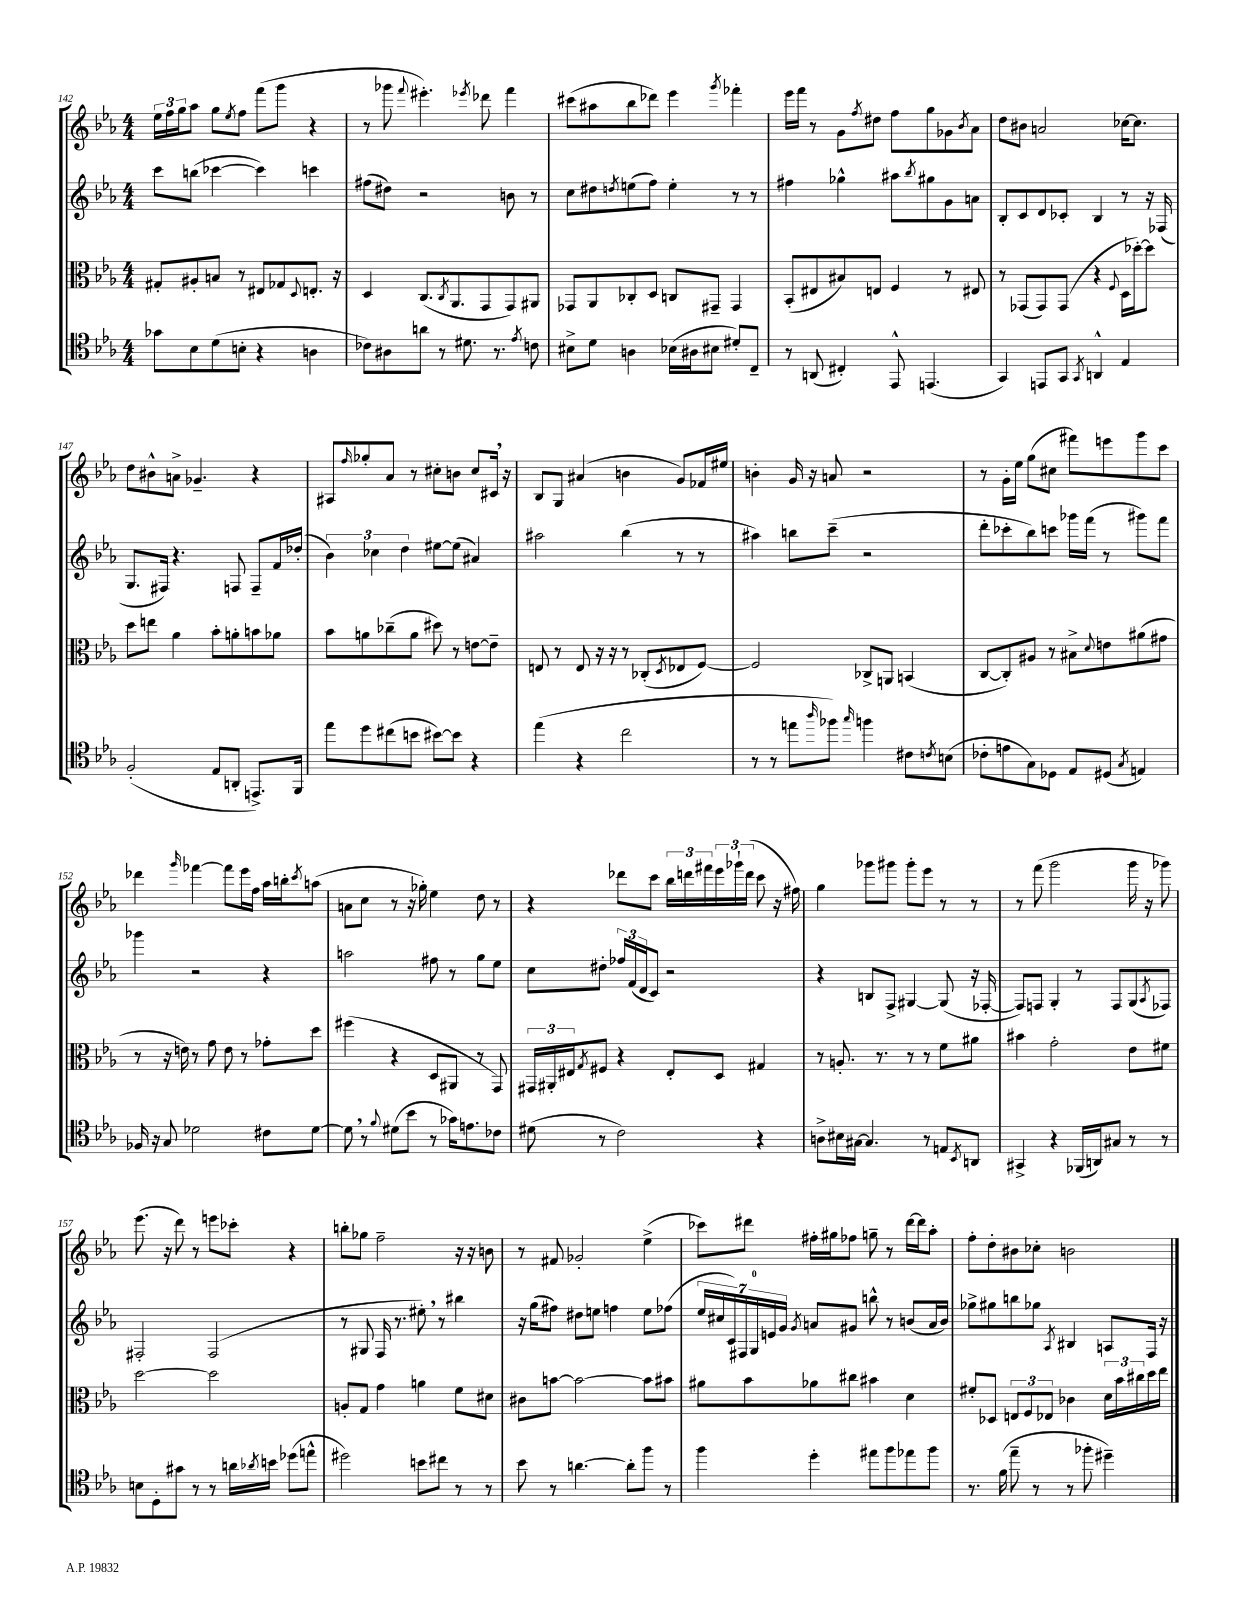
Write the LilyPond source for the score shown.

<<
\new StaffGroup <<
\new Staff = "s0" {
    \clef treble \key ees \major \numericTimeSignature \time 4/4
    \tuplet 3/2 { ees''16 f''16 g''16 } aes''8 g''8 \acciaccatura { ees''8 } f''8 f'''8( g'''8 r4 |
    r8 ges'''8 \appoggiatura { f'''8 } eis'''4.-.) \acciaccatura { ees'''8 } des'''8 f'''4 |
    cis'''8( ais''8 bes''8 des'''8) ees'''4 \acciaccatura { g'''8 } fes'''4-. |
    ees'''16 f'''16 r8 g'8 \acciaccatura { f''8 } dis''8 f''8 g''8 ges'8 \acciaccatura { bes'8 } aes'8 |
    d''8 bis'8 a'2 ces''16~ ces''8. |
    d''8 bis'8-^ a'8-> ges'4.-- r4 |
    ais8 \grace { f''16 } ges''8-. aes'8 r8 cis''8-. b'8 cis''8 cis'16 \breathe r16 |
    bes8 g8 ais'4( b'4 g'8) fes'16 eis''16 |
    b'4-. g'16 r16 a'8 r2 |
    r8 g'16-. ees''16 g''8( cis''8 fis'''8) e'''8 g'''8 c'''8 |
    des'''4 \grace { g'''16 } fes'''4~ fes'''8 ees'''16 f''16 aes''16 b''16-. \acciaccatura { c'''8 } a''8( |
    a'8 c''8 r8 r16 ges''16-.) ees''4 d''8 r8 |
    r4 des'''8 c'''8 \tuplet 3/2 { bes''16 d'''16 fis'''16 } \tuplet 3/2 { ees'''16 ges'''16-! d'''16( } c'''8 r16 fis''16) |
    g''4 ges'''8 gis'''8 gis'''8-. ees'''8 r8 r8 |
    r8 f'''8( g'''2 g'''16 r16 ges'''8) |
    ees'''8.( r16 d'''8) r8 e'''8 ces'''8-. r4 |
    b''8-. ges''8 f''2-- r16 r16 b'8 |
    r8 fis'8 ges'2-. ees''4->( |
    ces'''8) dis'''8 fis''16-. gis''16 fes''8 g''8-- r8 dis'''16~ dis'''16 aes''8-. |
    f''8-. d''8-. bis'8 ces''8-. b'2 \bar "|." |
}
\new Staff = "s1" {
    \clef treble \key ees \major \numericTimeSignature \time 4/4
    c'''8 b''8( ces'''4~ ces'''4) c'''4 |
    fis''8( dis''8) r2 b'8 r8 |
    c''8 dis''8 \acciaccatura { d''8 } e''8( f''8) e''4-. r8 r8 |
    fis''4 ges''4-^ ais''8 \acciaccatura { bes''8 } gis''8 g'8 a'8 |
    bes8-. c'8 d'8 ces'8-. bes4 r8 r16 fes16( |
    g8. fis16) r4. f8 f8-- f'16 des''16-.( |
    \tuplet 3/2 { bes'4) ces''4 d''4 } eis''8~ eis''8( ais'4) |
    ais''2 bes''4( r8 r8 |
    ais''4) b''8 c'''8--( r2 |
    d'''8-. ces'''8-. bes''8) c'''8 ges'''16 f'''16( r8 gis'''8) f'''8 |
    ges'''4 r2 r4 |
    a''2 fis''8 r8 g''8 ees''8 |
    c''8 dis''8-. \tuplet 3/2 { fes''16 f'16( d'16 } c'8) r2 |
    r4 b8 f8-> gis4~ gis8( r16 fes16~-. |
    fes8) f8 g4-. r8 f8 g8( \acciaccatura { aes8 } fes8) |
    fis2-. fis2( |
    r8 gis8 f16 r8. eis''8-.) \breathe r8 bis''4 |
    r16 g''16( fis''8) dis''8 e''8 f''4 e''8 fes''8( |
    \tuplet 7/4 { ees''16 cis''16 c'16) fis16 g16-0 e'16 g'16 } \acciaccatura { g'8 } a'8 gis'8 b''8-^ r8 b'8( a'16 b'16) |
    ges''8-> gis''8 b''8 ges''8 \acciaccatura { aes8 } bis4 a8 f16 r16 \bar "|." |
}
\new Staff = "s2" {
    \clef alto \key ees \major \numericTimeSignature \time 4/4
    gis8-. ais8-. b8 r8 eis8 ges8 \appoggiatura { d8 } e8.-. r16 |
    d4 c8.( \acciaccatura { c8 } aes,8. g,8 g,8) ais,8 |
    ges,8 aes,8 ces8-. d8 c8 gis,8-- gis,4 |
    bes,8-.( eis8 bis8) e8 f4 r8 eis8 |
    r8 ges,8( ges,8) ges,8( r4 \appoggiatura { f8 } d16 des''16~-.) des''8 |
    d''8 e''8 aes'4 bes'8-. a'8-. b'8 aes'8 |
    bes'8 a'8 ces''8--( a'8 dis''8) r8 e'8~ e'8-- |
    e8 r8 e8 r16 r16 r8 ces8-.( \acciaccatura { d8 } ees8 f8~) |
    f2 ces8-> a,8 b,4( |
    c8~ c8-.) ais8 r8 bis8-> \appoggiatura { d'8 } e'8 ais'8( gis'8 |
    r8 r16 e'16) r8 g'8 e'8 r8 ges'8-. d''8 |
    fis''4( r4 d8 ais,8 r8 g,8) |
    \tuplet 3/2 { gis,16 ais,16-. eis16 } \acciaccatura { g8 } fis8 r4 eis8-. d8 gis4 |
    r8 a8.-. r8. r8 r8 f'8 ais'8 |
    bis'4 g'2-. ees'8 fis'8 |
    d''2~ d''2 |
    a8-. g8 g'4 a'4 f'8 dis'8 |
    cis'8 b'8~ b'2~ b'8 bis'8 |
    ais'8 bes'8 aes'8 cis''8 bis'4 d'4 |
    fis'8-. des8 \tuplet 3/2 { e8 f8 ees8 } ces'4 \tuplet 3/2 { d'16 bes'16 cis''16 } d''16 ees''16 \bar "|." |
}
\new Staff = "s3" {
    \clef tenor \key ees \major \numericTimeSignature \time 4/4
    ges'8 bes8 d'8( b8-. r4 a4 |
    ces'8) ais8 a'8 r8 dis'8. r8. \acciaccatura { ees'8 } c'8 |
    bis8-> d'8 a4 bes16( ais16 bis8 dis'8-.) c8-- |
    r8 a,8( cis4-.) ees,8-^ e,4.( |
    g,4) e,8 g,8 \acciaccatura { g,8 } a,4-^ ees4 |
    f2-.( ees8 a,8-. e,8.->) f,16 |
    ees''8 d''8 cis''8( b'8 bis'8~) bis'8 r4 |
    ees''4( r4 c''2 |
    r8 r8 e''8 \grace { aes''16 } fes''8) \grace { g''16 } f''4 cis'8 \acciaccatura { c'8 } b8( |
    ces'8-. e'8 g8) des8 ees8 dis8( \acciaccatura { g8 } e4) |
    fes16 r16 g8 des'2 cis'8 des'8~ |
    des'8 \breathe r8 \appoggiatura { f'8 } dis'8( bes'8 r8 ges'16) e'8. ces'8 |
    dis'8( r8 c'2) r4 |
    a8-> bis16 gis16~ gis4. r8 e8 \acciaccatura { bes,8 } a,8 |
    gis,4-> r4 fes,16( a,16) gis8 r8 r8 |
    b8 d8-. gis'8 r8 r8 a'16 \acciaccatura { aes'8 } b'16 des''8( e''8-^ |
    dis''2) b'8 cis''8 r8 r8 |
    bes'8 r8 a'4.~ a'8-. f''8 r8 |
    f''4 d''4-. eis''8 f''8 ees''8 f''8 |
    r8. f'16( ees''8-- r8 r8 fes''8-. dis''4--) \bar "|." |
}
>>
>>
\layout { \context { \Score currentBarNumber = #142 } }
